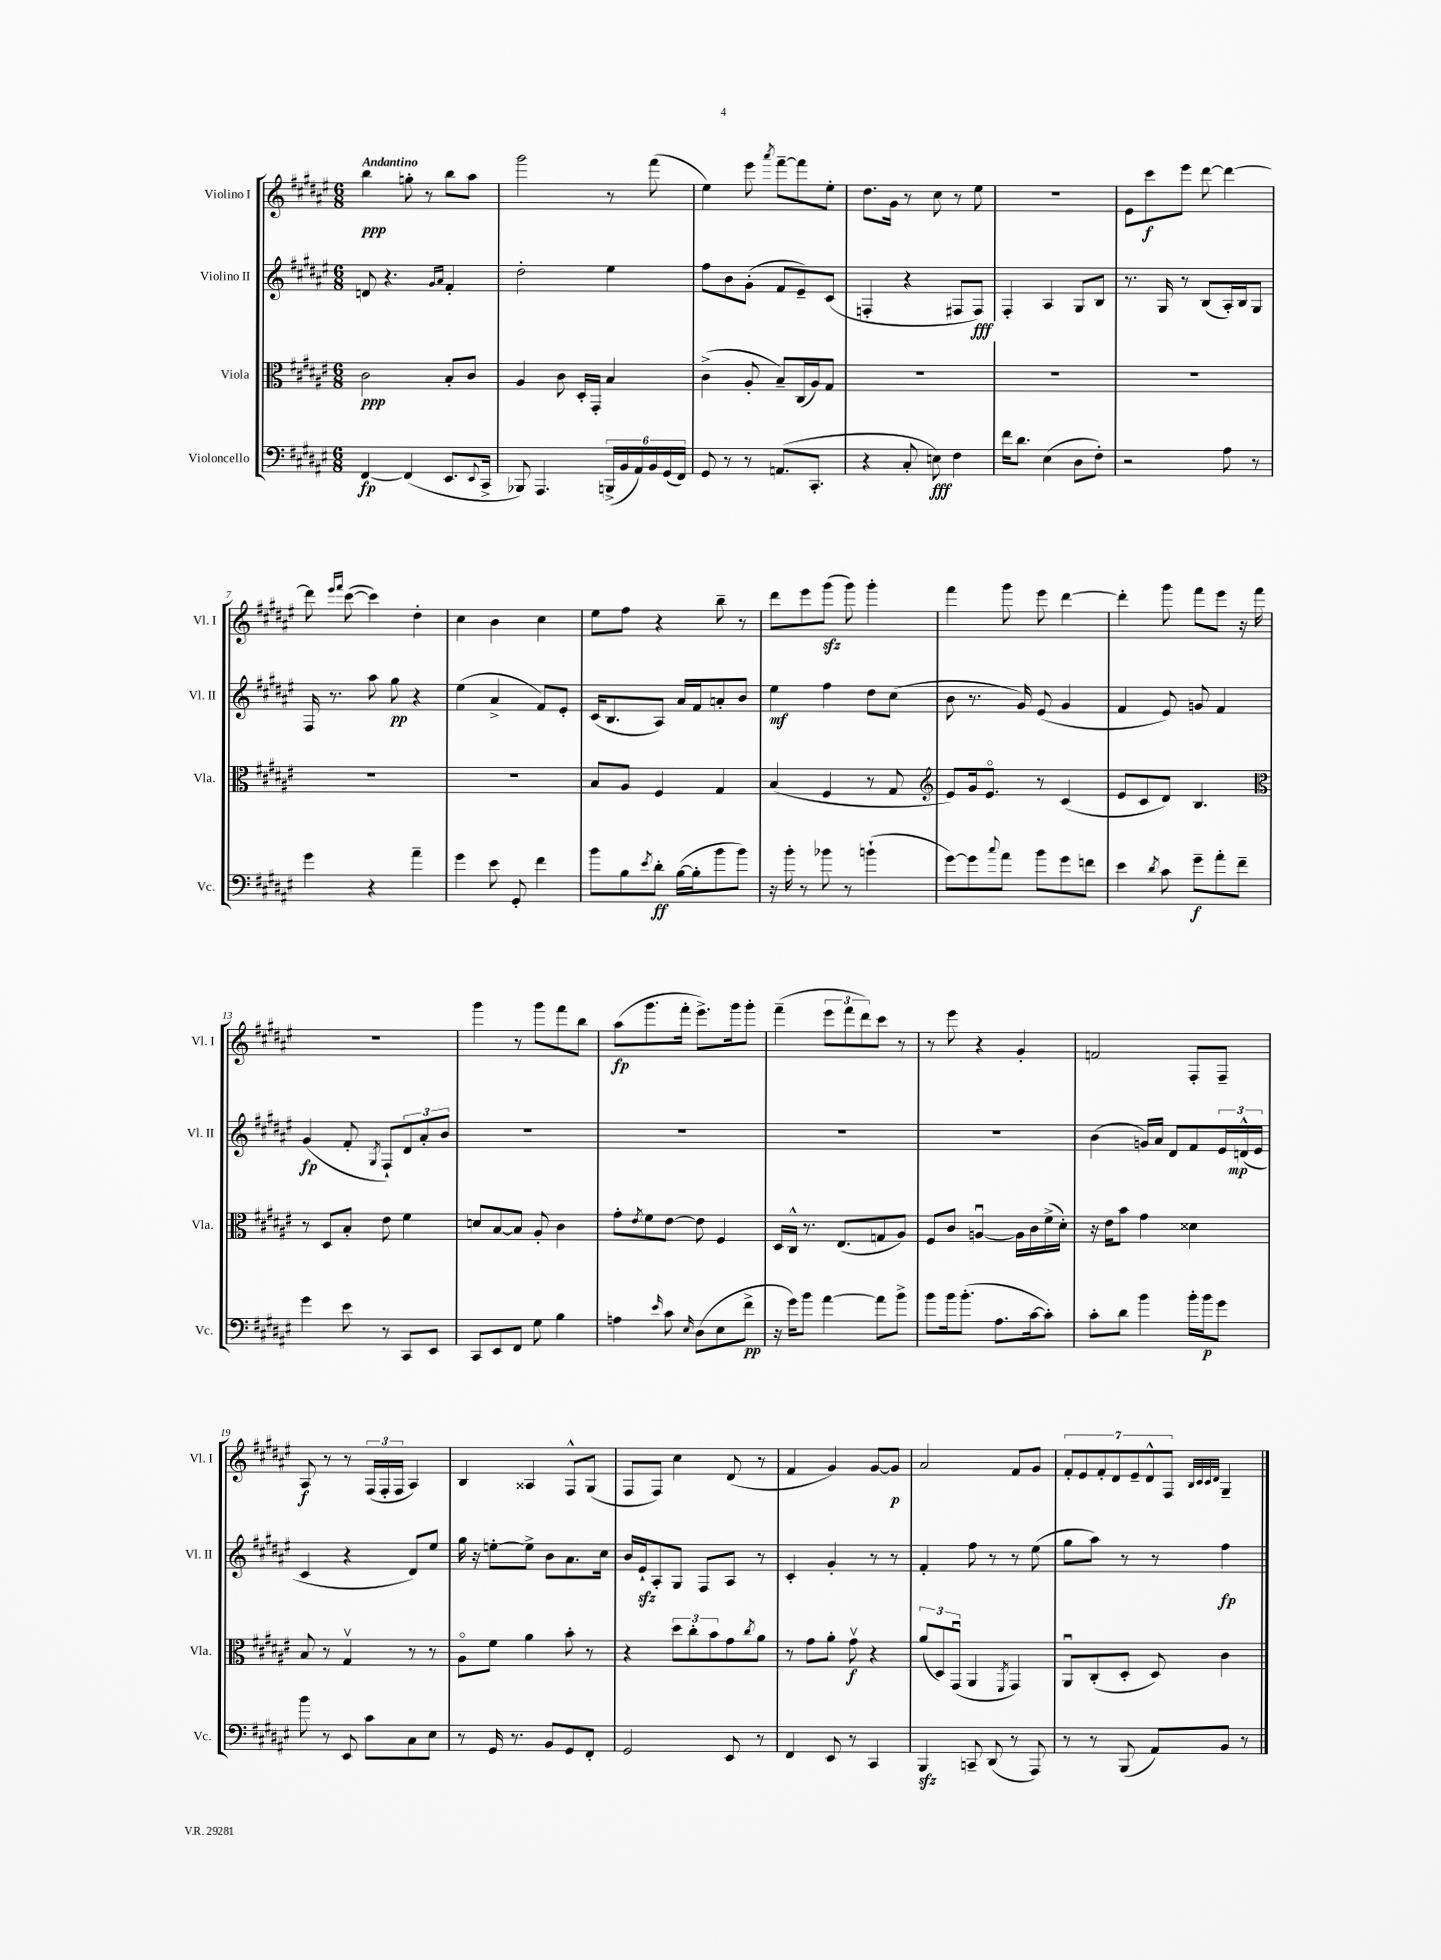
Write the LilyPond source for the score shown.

<<
\new StaffGroup <<
\new Staff = "s0" \with { instrumentName = "Violino I" shortInstrumentName = "Vl. I" } {
    \clef treble \key fis \major \numericTimeSignature \time 6/8 \tempo "Andantino"
    b''4\ppp g''8-. r8 b''8 ais''8 |
    gis'''2 r8 fis'''8( |
    eis''4) eis'''8 \acciaccatura { ais'''8 } fis'''8~-- fis'''8 eis''8-. |
    dis''8. gis'16 r8 cis''8 r8 eis''8 |
    R2. |
    eis'8 cis'''8\f eis'''8 dis'''8~ dis'''4~ |
    dis'''8 \grace { eis'''16 fis'''16 } cis'''8~( cis'''4) dis''4-. |
    cis''4 b'4 cis''4 |
    eis''8 fis''8 r4 b''8-- r8 |
    dis'''8 eis'''8 gis'''8\sfz( gis'''8) gis'''4-. |
    fis'''4 gis'''8 eis'''8 dis'''4~ |
    dis'''4-. gis'''8 fis'''8 eis'''8 r16 fis'''16 |
    R2. |
    gis'''4 r8 gis'''8 fis'''8 b''8 |
    ais''8\fp( gis'''8. fis'''16-. eis'''8.->) gis'''16 gis'''8-. |
    fis'''4--( \tuplet 3/2 { eis'''8 fis'''8 dis'''8) } cis'''8 r8 |
    r8 eis'''8 r4 gis'4-. |
    f'2 fis8-. fis8-- |
    ais8\f r8 r8 \tuplet 3/2 { fis16( fis16-. fis16 } ais4) |
    b4 aisis4 fis8-^ gis8( |
    fis8 fis8) cis''4 dis'8( r8 |
    fis'4 gis'4) gis'8~ gis'8\p |
    ais'2 fis'8 gis'8 |
    \tuplet 7/4 { fis'8-. eis'8 fis'8-. dis'8 eis'8-- dis'8-^ fis8 } \grace { b32 cis'32 cis'32 dis'32 } gis4-- \bar "|." |
}
\new Staff = "s1" \with { instrumentName = "Violino II" shortInstrumentName = "Vl. II" } {
    \clef treble \key fis \major \numericTimeSignature \time 6/8
    d'8 r4. \grace { gis'16 ais'16 } fis'4-. |
    dis''2-. eis''4 |
    fis''8 b'8 gis'8-.( fis'8 eis'8--) cis'8( |
    f4-. r4 fis8 fis8\fff) |
    fis4-. ais4 gis8 b8 |
    r8. gis16 r8 b8( ais16-.) b16 gis8 |
    fis16 r8. ais''8 gis''8\pp r4 |
    eis''4( ais'4-> fis'8) eis'8-. |
    cis'16( b8. ais8) ais'16 fis'16 a'8-. b'8 |
    eis''4\mf fis''4 dis''8 cis''8( |
    b'8 r8. gis'16) eis'8( gis'4 |
    fis'4 eis'8) g'8 fis'4 |
    gis'4\fp( fis'8-. \acciaccatura { gis8 } fis8-!) \tuplet 3/2 { dis'8 ais'8-. b'8 } |
    R2. |
    R2. |
    R2. |
    R2. |
    b'4( g'16) ais'16 dis'8 fis'8 \tuplet 3/2 { eis'16 d'16-^\mp( eis'16 } |
    cis'4 r4 dis'8) eis''8 |
    gis''16 r16 e''8~-. e''8-> b'8 ais'8. cis''16 |
    b'16 eis'16-!\sfz ais8-. gis8 fis8 ais8 r8 |
    cis'4-. gis'4-. r8 r8 |
    fis'4-. fis''8 r8 r8 eis''8( |
    gis''8 ais''8) r8 r8 fis''4\fp \bar "|." |
}
\new Staff = "s2" \with { instrumentName = "Viola" shortInstrumentName = "Vla." } {
    \clef alto \key fis \major \numericTimeSignature \time 6/8
    cis'2\ppp b8-. cis'8 |
    ais4 cis'8 dis16-. gis,16-. b4 |
    cis'4->( ais8-. b8--) cis16( ais16) gis8 |
    R2. |
    R2. |
    R2. |
    R2. |
    R2. |
    b8 ais8 fis4 gis4 |
    b4( fis4 r8 gis8 |
    \clef treble eis'8) gis'16 eis'8.\flageolet r8 cis'4( |
    eis'8 cis'8 dis'8) b4. |
    \clef alto r8 dis8 b8-. eis'8 fis'4 |
    d'8 b8~ b8 ais8-. cis'4 |
    gis'8-. \acciaccatura { eis'8 } fis'8 eis'8~ eis'8 fis4 |
    dis16 cis16-^ r8. eis8.( g8 ais8) |
    fis8 cis'8 a4~\downbow a16 cis'16 fis'16->( dis'16-.) |
    r16 eis'16 b'8 gis'4 disis'4 |
    b8 r8 gis4\upbow r8 r8 |
    ais8\flageolet fis'8 ais'4 b'8-. r8 |
    r4 \tuplet 3/2 { dis''8 cis''8-. b'8 } gis'8 \acciaccatura { cis''8 } ais'8 |
    r8 gis'8 ais'8-. gis'8\upbow\f r4 |
    \tuplet 3/2 { ais'8( dis8) gis,8\downbow( } ais,4 \acciaccatura { fis,8 } gis,4) |
    ais,8\downbow cis8-.( dis8-. dis8) cis'4 \bar "|." |
}
\new Staff = "s3" \with { instrumentName = "Violoncello" shortInstrumentName = "Vc." } {
    \clef bass \key fis \major \numericTimeSignature \time 6/8
    fis,4~\fp fis,4( eis,8. \appoggiatura { eis,8 } cis,16-> |
    bes,,8) ais,,4. \tuplet 6/4 { b,,16->( b,16 ais,16) b,16 gis,16( fis,16) } |
    gis,8 r8 r8 a,8.( cis,8.-. |
    r4 cis8-. e8\fff) fis4 |
    fis'16 dis'8. eis4( dis8 fis8-.) |
    r2 ais8 r8 |
    gis'4 r4 ais'4-- |
    gis'4 eis'8 gis,8-. fis'4 |
    b'8 b8 \acciaccatura { eis'8 } dis'8-.\ff b16~( b16-. b'8 b'8) |
    r16 b'16-. r8 bes'8 r8 b'4-!( |
    gis'8~) gis'8 \appoggiatura { cis''8 } ais'8 b'8 gis'8 f'8 |
    eis'4 \acciaccatura { dis'8 } cis'8 gis'8--\f ais'8-. fis'8-- |
    gis'4 eis'8 r8 cis,8 eis,8 |
    cis,8 eis,8 fis,8 gis8 b4 |
    a4 \grace { eis'16 } cis'8 \grace { eis16 } dis8( eis8 fis'8->\pp |
    r16 gis'16) b'8 ais'4~ ais'8 b'8-> |
    b'8 b'16 b'8.-.( ais8. cis'16~ cis'8-.) |
    cis'8-. dis'8 b'4 b'16-. b'16\p gis'8 |
    b'8 r8 eis,8 cis'8 cis8 eis8 |
    r8 gis,16 r8. b,8 gis,8 fis,8-. |
    gis,2 eis,8 r8 |
    fis,4 eis,8 r8 cis,4 |
    b,,4\sfz c,8-- dis,8( r8 ais,,8) |
    r8 r8 b,,8( ais,8) b,8 r8 \bar "|." |
}
>>
>>
